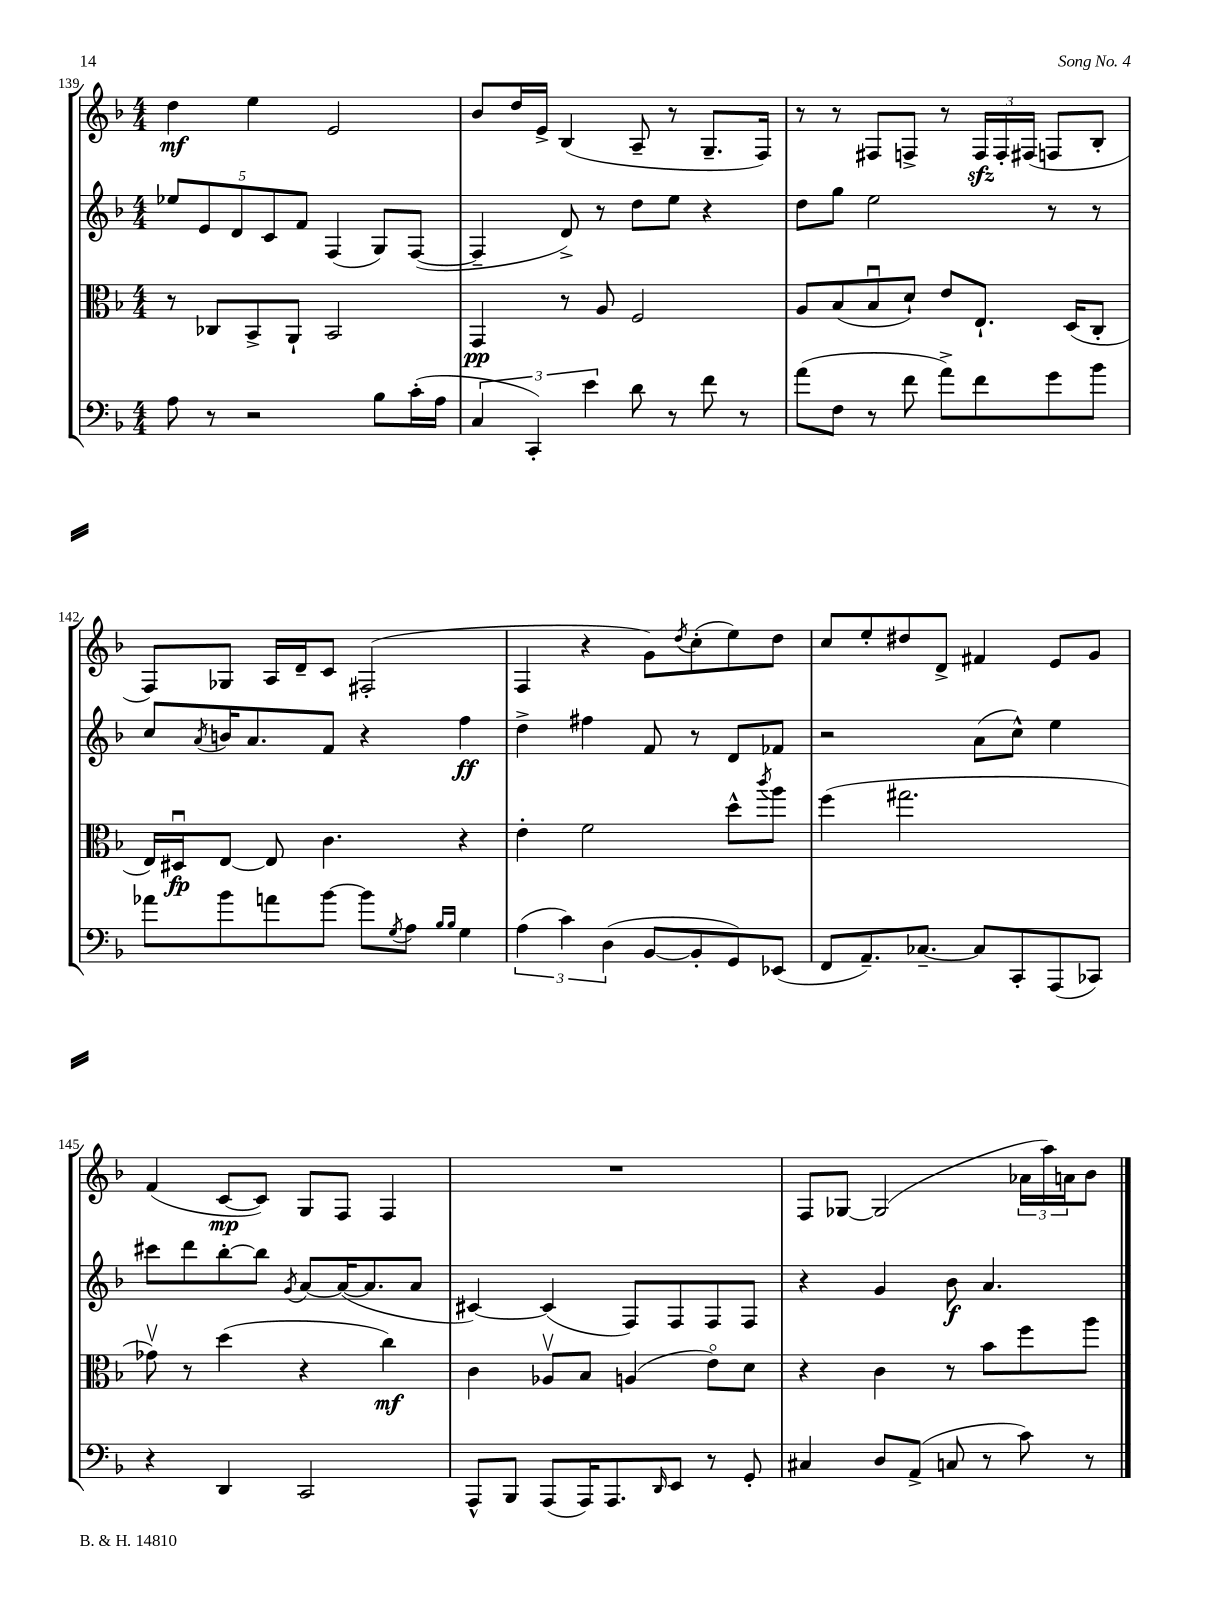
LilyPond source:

<<
\new StaffGroup <<
\new Staff = "s0" {
    \clef treble \key f \major \numericTimeSignature \time 4/4
    d''4\mf e''4 e'2 |
    bes'8 d''16 e'16-> bes4( a8-- r8 g8.-- f16) |
    r8 r8 fis8 f8-> r8 \tuplet 3/2 { f16\sfz f16-. fis16( } f8 bes8-. |
    f8) ges8 a16 d'16-- c'8 fis2-.( |
    f4 r4 g'8) \acciaccatura { d''8 } c''8-.( e''8) d''8 |
    c''8 e''8-. dis''8 d'8-> fis'4 e'8 g'8 |
    f'4( c'8~\mp c'8) g8 f8 f4 |
    R1 |
    f8 ges8~ ges2( \tuplet 3/2 { aes'16 a''16) a'16 } bes'8 \bar "|." |
}
\new Staff = "s1" {
    \clef treble \key f \major \numericTimeSignature \time 4/4
    \tuplet 5/4 { ees''8 e'8 d'8 c'8 f'8 } f4( g8) f8~( |
    f4-- d'8->) r8 d''8 e''8 r4 |
    d''8 g''8 e''2 r8 r8 |
    c''8 \acciaccatura { a'8 } b'16 a'8. f'8 r4 f''4\ff |
    d''4-> fis''4 f'8 r8 d'8 fes'8 |
    r2 a'8( c''8-^) e''4 |
    cis'''8 d'''8 bes''8~-. bes''8 \acciaccatura { g'8 } a'8~ a'16~( a'8. a'8 |
    cis'4~) cis'4( f8) f8 f8 f8 |
    r4 g'4 bes'8\f a'4. \bar "|." |
}
\new Staff = "s2" {
    \clef alto \key f \major \numericTimeSignature \time 4/4
    r8 ces8 bes,8-> a,8-! bes,2 |
    g,4\pp r8 a8 f2 |
    a8 bes8( bes8\downbow d'8-!) e'8 e8.-! d16( c8-. |
    e16) dis16\downbow\fp e8~ e8 c'4. r4 |
    e'4-. f'2 d''8-^ \acciaccatura { c'''8 } a''8 |
    f''4( gis''2. |
    ges'8\upbow) r8 d''4( r4 c''4\mf) |
    c'4 aes8\upbow bes8 a4( e'8\flageolet) d'8 |
    r4 c'4 r8 bes'8 f''8 a''8 \bar "|." |
}
\new Staff = "s3" {
    \clef bass \key f \major \numericTimeSignature \time 4/4
    a8 r8 r2 bes8 c'16-.( a16 |
    \tuplet 3/2 { c4 c,4-.) e'4 } d'8 r8 f'8 r8 |
    a'8( f8 r8 f'8 a'8->) f'8 g'8 bes'8 |
    aes'8 bes'8 a'8 bes'8~ bes'8 \acciaccatura { g8 } a8 \grace { bes16 bes16 } g4 |
    \tuplet 3/2 { a4( c'4) d4( } bes,8~ bes,8-. g,8) ees,8( |
    f,8 a,8.--) ces8.~-- ces8 c,8-. a,,8( ces,8) |
    r4 d,4 c,2 |
    a,,8-^ bes,,8 a,,8( a,,16) a,,8. \grace { d,16 } e,8 r8 g,8-. |
    cis4 d8 a,8->( c8 r8 c'8) r8 \bar "|." |
}
>>
>>
\layout { \context { \Score currentBarNumber = #139 } }
